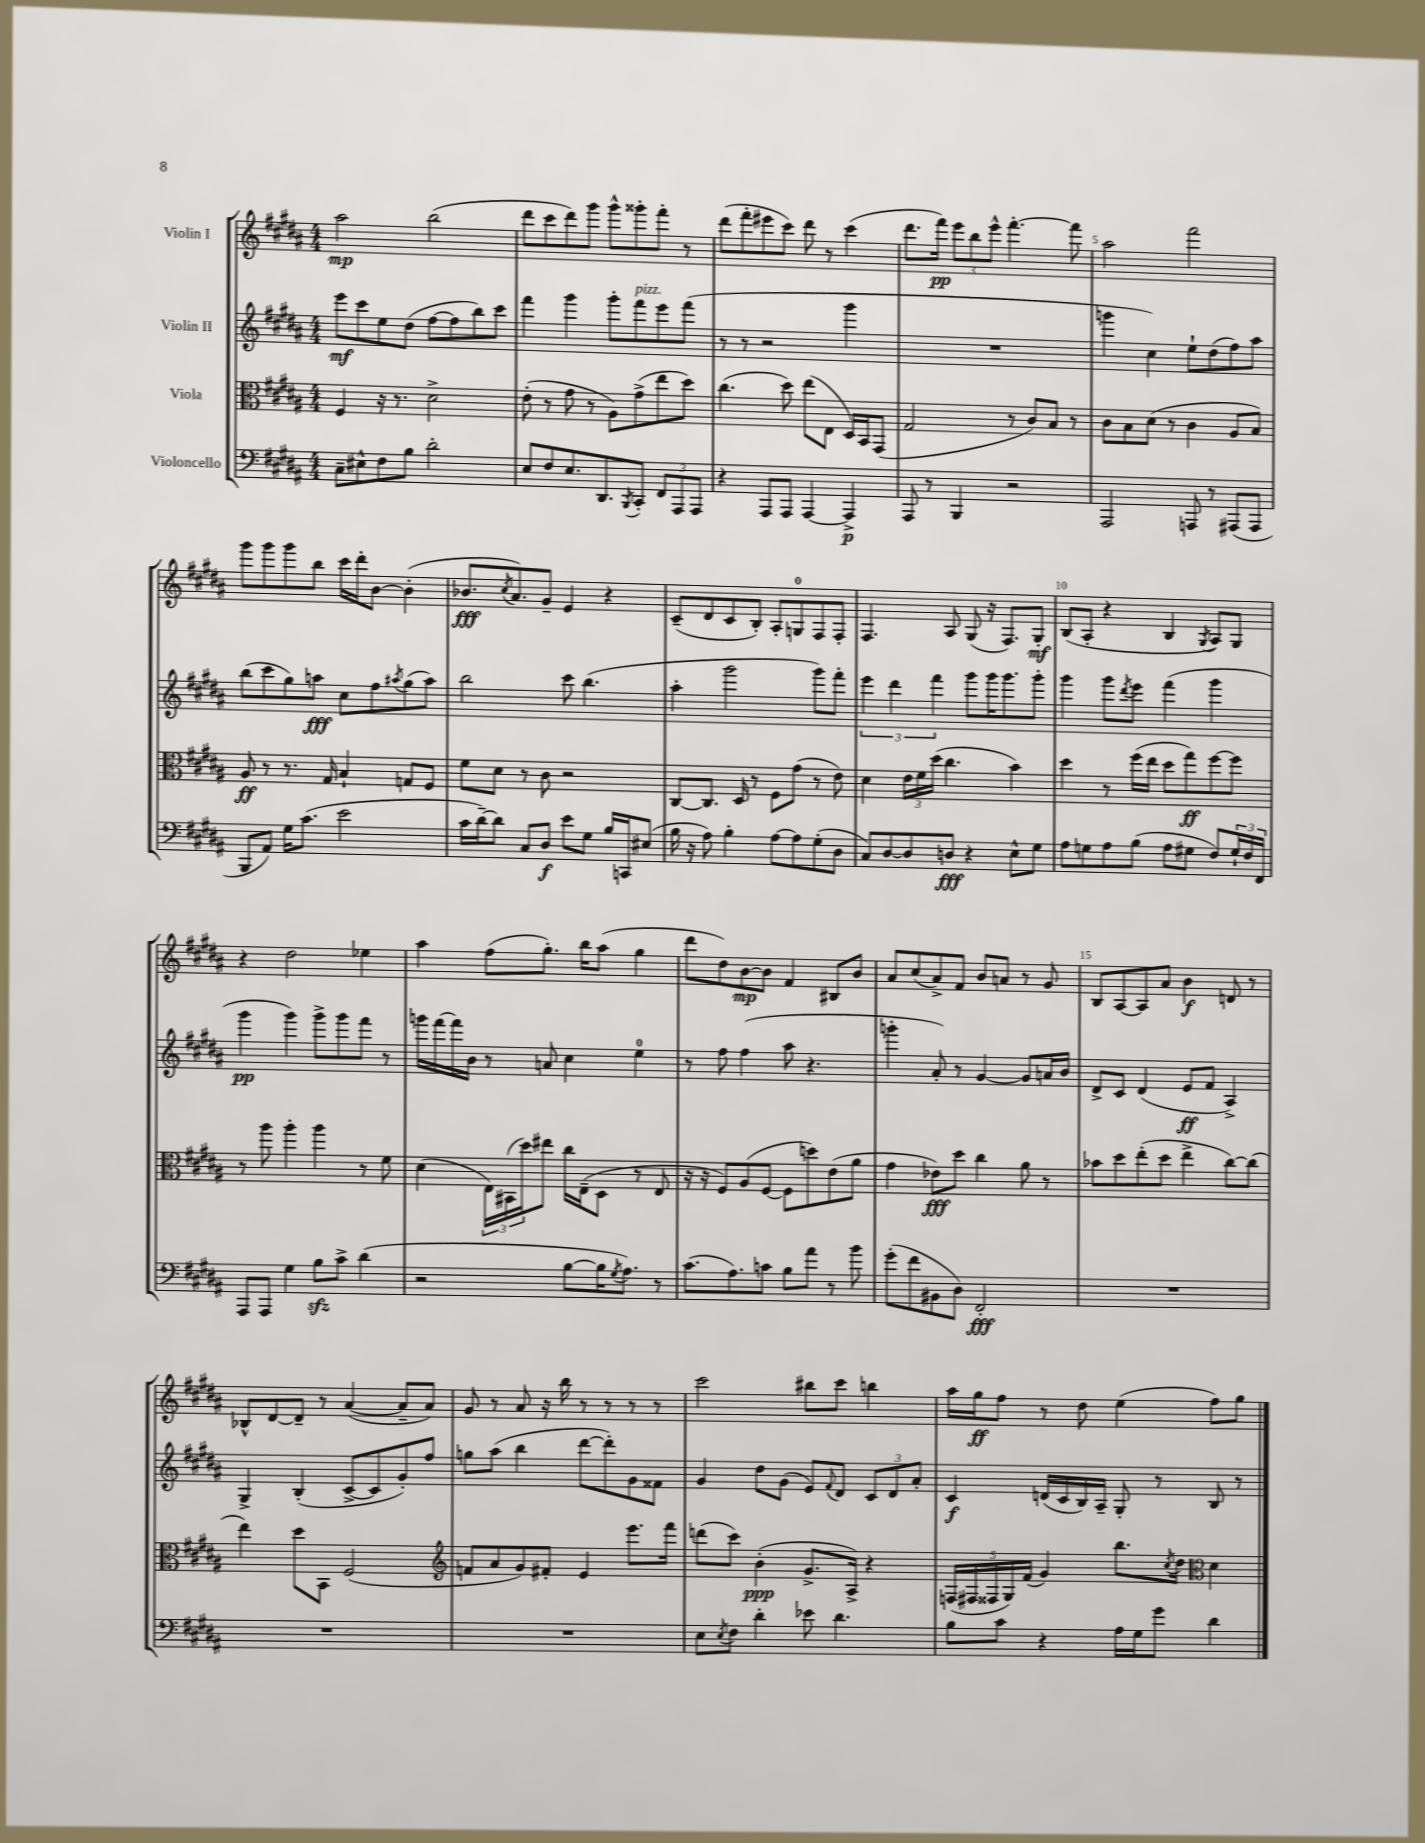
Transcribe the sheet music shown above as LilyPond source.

<<
\new StaffGroup <<
\new Staff = "s0" \with { instrumentName = "Violin I" } {
    \clef treble \key b \major \numericTimeSignature \time 4/4
    ais''2\mp b''2( |
    dis'''8 cis'''8 dis'''8) gis'''8 gis'''8-^ gisis'''8-. fis'''8-. r8 |
    dis'''8( fis'''8-. eis'''8 cis'''8) dis'''8 r8 cis'''4( |
    dis'''8. fis'''16\pp) \tuplet 3/2 { e'''8 b''8 e'''8-^ } fis'''4.~-. fis'''8 |
    ais''2 fis'''2 |
    gis'''8 gis'''8 gis'''8 b''8 cis'''16 dis'''16-. b'8~ b'4-.( |
    bes'8.\fff \acciaccatura { cis''8 } ais'8.) gis'8-- e'4 r4 |
    cis'8--( dis'8 cis'8 b8-.) ais8-. g8-0 fis8 fis8-. |
    fis4. ais8 gis8( r16 fis8.) gis8-.\mf |
    b8( ais8-. r4 b4 \acciaccatura { gis8 } ais8) gis8 |
    r4 dis''2 ees''4 |
    ais''4 fis''8( gis''8.-.) b''16 ais''8( gis''4 |
    dis'''8 dis''8) b'8~\mp b'8 fis'4 bis8 b'8 |
    ais'8 cis''8( ais'8->) fis'8 b'8 a'8 r8 gis'8 |
    b8 ais8~ ais8 ais'8 b'4\f d'8 r8 |
    bes8-^ dis'8~ dis'8-- r8 ais'4~( ais'8-- ais'8) |
    gis'8 r8 ais'8 r16 b''16 r8 r8 r8 r8 |
    cis'''2 bis''8 cis'''8 b''4 |
    ais''16 gis''16\ff fis''8 r8 dis''8 e''4( fis''8) gis''8 \bar "|." |
}
\new Staff = "s1" \with { instrumentName = "Violin II" } {
    \clef treble \key b \major \numericTimeSignature \time 4/4
    e'''8\mf cis'''8 e''8 dis''8( fis''8~ fis''8 b''8) cis'''8 |
    fis'''4 gis'''4 gis'''8-. fis'''8^\markup { \italic "pizz." } e'''8 fis'''8( |
    r8 r8 r2 gis'''4 |
    R1 |
    g'''4 cis''4) e''8-! dis''8( fis''8) ais''8 |
    b''8( cis'''8 gis''8) a''8\fff cis''8 fis''8 \acciaccatura { ais''8 } gis''8( ais''8) |
    b''2 cis'''8 b''4.( |
    ais''4-. gis'''2 gis'''8) fis'''8-. |
    \tuplet 3/2 { e'''4 dis'''4 fis'''4 } gis'''8 gis'''16 gis'''8. gis'''8-. |
    gis'''4 gis'''8 \acciaccatura { dis'''8 } e'''8 fis'''4( gis'''4 |
    gis'''4\pp gis'''4) gis'''8-> gis'''8 fis'''8 r8 |
    g'''16 fis'''16~ fis'''16 b'16 r8 a'8 cis''4 e''4-0 |
    r8 fis''8 fis''4( ais''8 r4. |
    g'''4-. ais'8-.) r8 gis'4~ gis'8 a'16 b'16 |
    dis'8-> cis'8 dis'4( e'8\ff fis'8 ais4->) |
    gis4-> b4-.( cis'8~-> cis'8 gis'8-.) fis''8 |
    g''8 ais''8( b''4 dis'''8~ dis'''8-.) gis'8 fisis'8 |
    gis'4 dis''8 gis'8( e'8) \appoggiatura { fis'8 } dis'8 \tuplet 3/2 { cis'8 dis'8 ais'8-. } |
    cis'4\f d'16( cis'16 b16) ais16-- gis8-. r8 b8 r8 \bar "|." |
}
\new Staff = "s2" \with { instrumentName = "Viola" } {
    \clef alto \key b \major \numericTimeSignature \time 4/4
    fis4 r16 r8. dis'2-> |
    e'8-.( r8 gis'8 r8 ais8) gis'8->( e''8 dis''8) |
    cis''4.( dis''8) e''8( e8 dis16) b,16 gis,8( |
    gis2 r8 cis'8) b8 r8 |
    cis'8 b8 dis'8( r8 cis'4 ais8 b8) |
    ais8\ff r8 r8. gis16 b4-! g8 fis8 |
    fis'8 dis'8 r8 cis'8 r2 |
    cis8~ cis8. dis16 r8 fis8 gis'8( r8 e'8) |
    dis'4 \tuplet 3/2 { e'16 fis'16 dis''16( } cis''4. b'4) |
    dis''4 r8 fis''16( e''16 dis''8 gis''8\ff) fis''8~ fis''8 |
    r8 ais''8 ais''4-. ais''4 r8 fis'8 |
    dis'4( \tuplet 3/2 { e16) bis,16( dis''16) } eis''8 cis''16 e16--( dis8 r8 e8 |
    r16 r16 fis8) ais8( fis8~ fis8 d''8) e'8( ais'8 |
    gis'4 ees'8\fff) dis''8 cis''4 ais'8 r8 |
    bes'8 dis''8 e''8-.( dis''8 e''4-> cis''8~) cis''8( |
    e''4) dis''8 b,8 fis2( |
    \clef treble f'8 ais'8 gis'8) fis'8-. e'4 e'''8. fis'''16 |
    d'''8( cis'''8) b'4-.\ppp( gis'8.-> ais16->) r4 |
    \tuplet 5/4 { f16( fis16 fisis16 gis16) fis'16( } gis'4) b''8. \acciaccatura { cis''8 } dis''16 \clef alto dis'4 \bar "|." |
}
\new Staff = "s3" \with { instrumentName = "Violoncello" } {
    \clef bass \key b \major \numericTimeSignature \time 4/4
    cis8-- eis8-^ fis8 b8 dis'2-. |
    e8 fis8 e8. dis,8. \acciaccatura { b,,8 } cis,8-. \tuplet 3/2 { fis,8 ais,,8 ais,,8 } |
    r4 ais,,8 ais,,8 ais,,4~ ais,,4->\p |
    ais,,8 r8 b,,4 r2 |
    ais,,2 a,,8 r8 ais,,8( ais,,8 |
    b,,8 ais,8) gis16 cis'8.( e'2 |
    cis'16 dis'16~--) dis'8 cis8 dis8\f e'8 gis8 b16 c,16 eis8( |
    b16 r16 ais8) b4-. ais8~ ais8 gis8-.( dis8 |
    cis8) dis8~ dis8 d8\fff r4 e8-^ gis8 |
    ais8 g8 ais8 b8( ais8 gis8 fis8) \tuplet 3/2 { gis16-! fis16 fis,16 } |
    ais,,8 ais,,8 gis4 b8\sfz cis'8-> dis'4( |
    r2 b8~ b16 \acciaccatura { gis8 } ais8.) r8 |
    cis'8.( ais8.) c'8 b8 ais'8 r8 b'8 |
    gis'8-.( fis'8 bis,8 dis8) fis,2-.\fff |
    R1 |
    R1 |
    R1 |
    e8 \acciaccatura { e8 } fis8 dis'4-. ees'8 dis'4. |
    b8 cis'8 r4 ais16 gis16 gis'8 dis'4 \bar "|." |
}
>>
>>
\layout { \context { \Score \override BarNumber.break-visibility = ##(#f #t #t) barNumberVisibility = #(every-nth-bar-number-visible 5) } }
